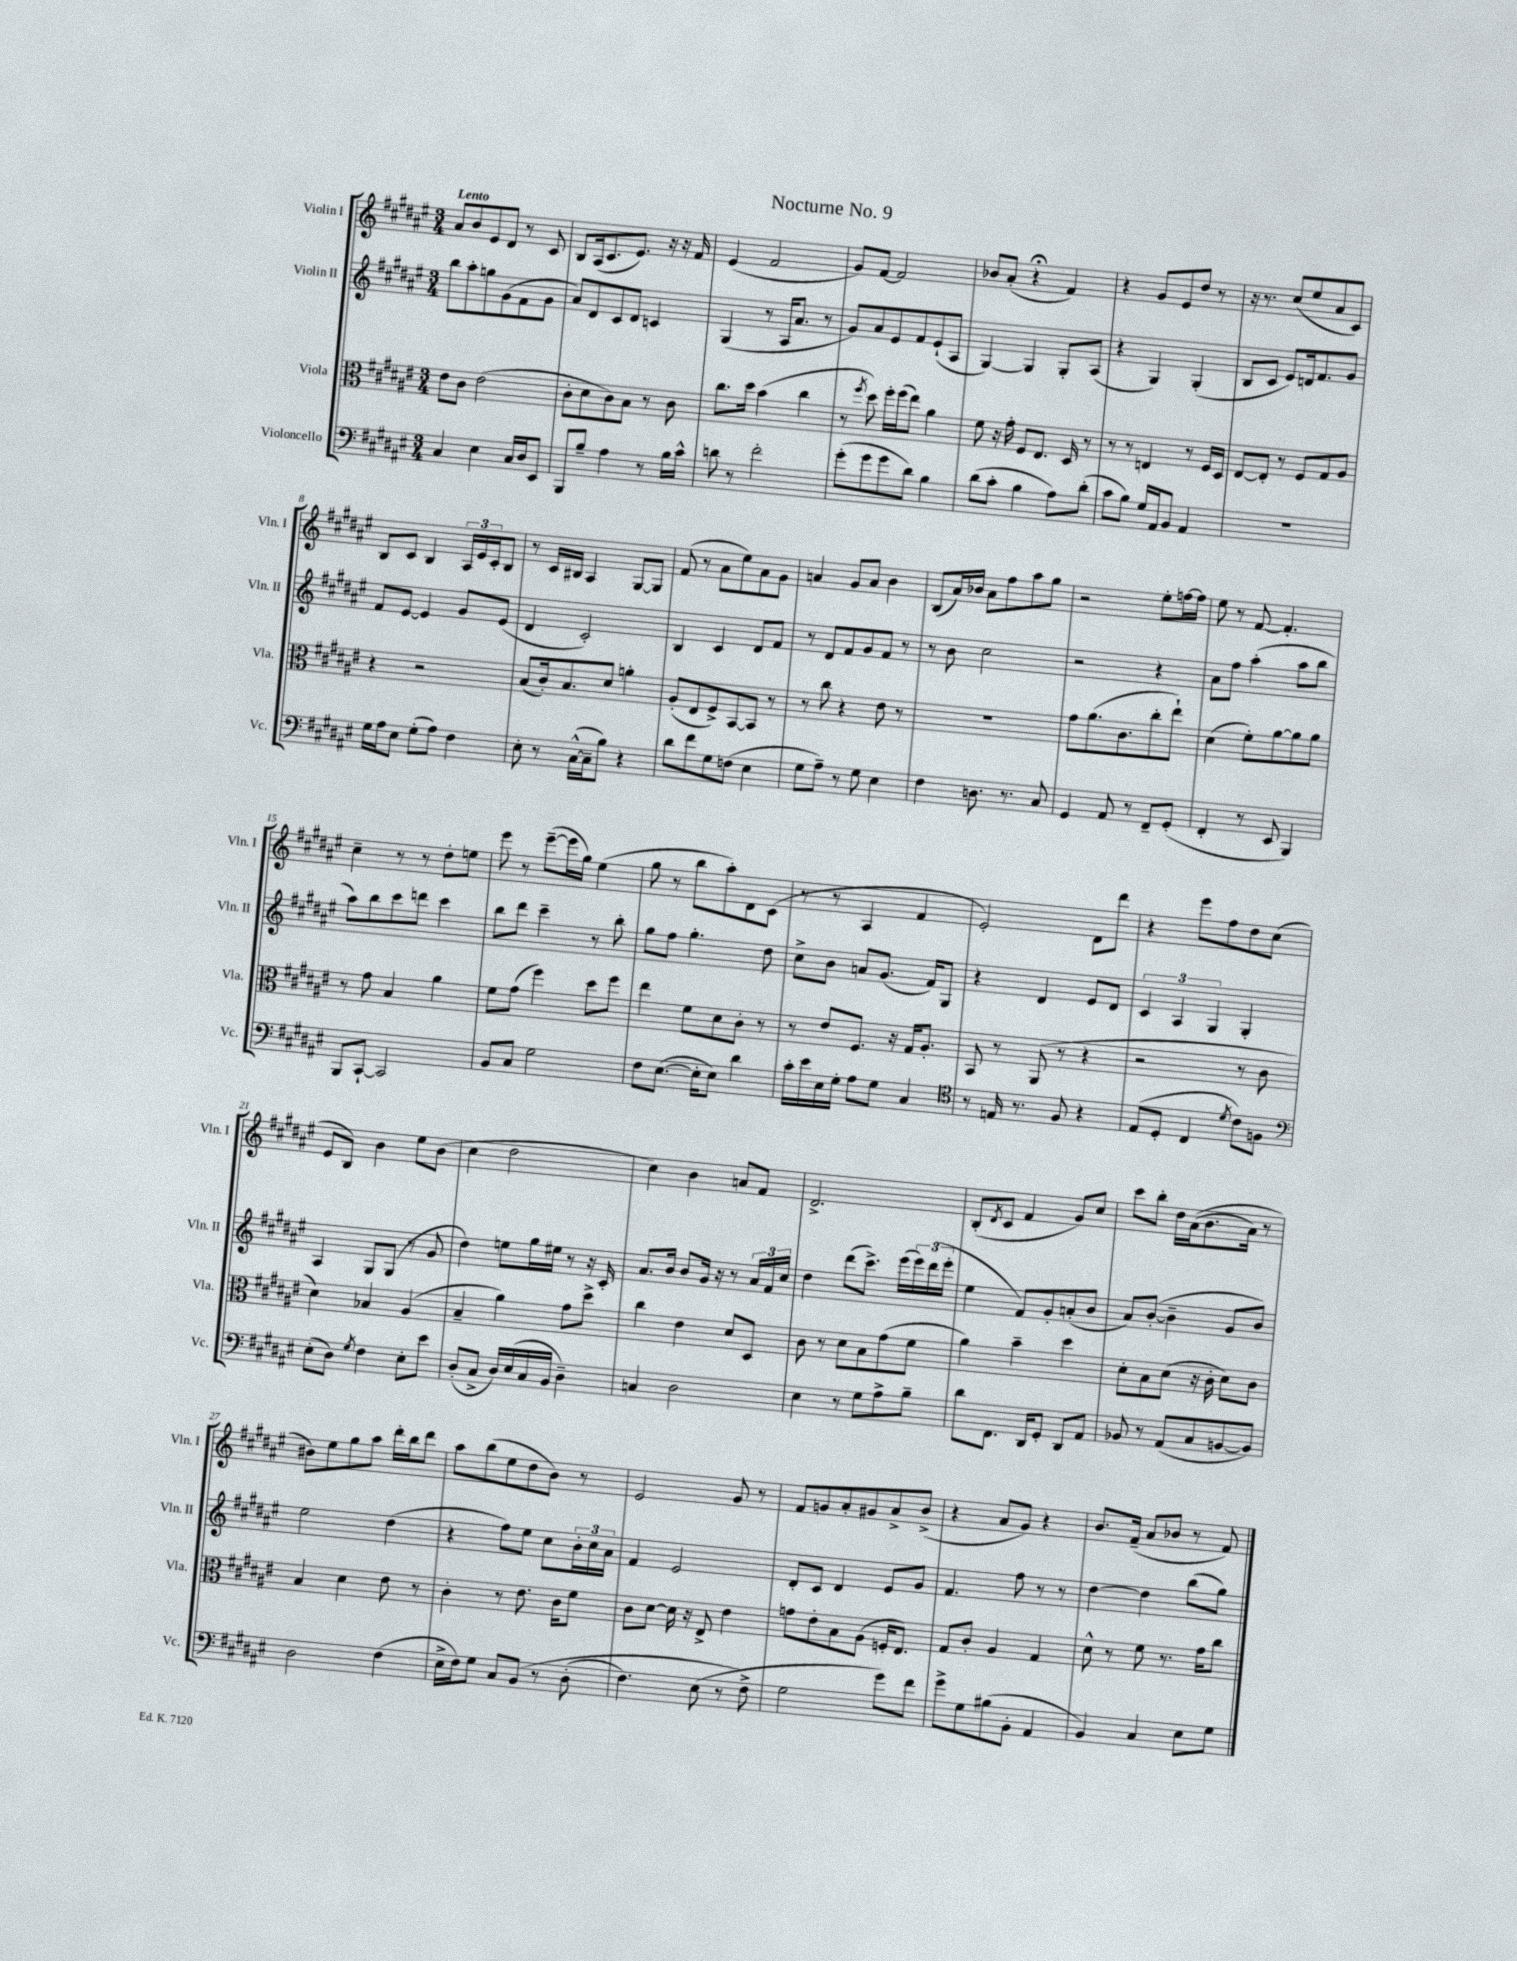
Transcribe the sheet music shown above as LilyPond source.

\header { title = "Nocturne No. 9" }
<<
\new StaffGroup <<
\new Staff = "s0" \with { instrumentName = "Violin I" shortInstrumentName = "Vln. I" } {
    \clef treble \key fis \major \numericTimeSignature \time 3/4 \tempo "Lento"
    ais'8 b'8 eis'8 dis'8 r8 cis'8 |
    b8 ais16( cis'8. eis'8.) r16 r16 fis'16 |
    eis'4( fis'2 |
    gis'8) fis'8~ fis'2 |
    bes'8 ais'8-.( r4\fermata fis'4) |
    r4 gis'8 eis'8 dis''8 r8 |
    r16 r8. cis''8( eis''8 ais'8 cis'8) |
    b8 cis'8 b4 \tuplet 3/2 { ais16 eis'16 cis'16-. } b8 |
    r8 cis'16 bis16 ais4 gis8~ gis8 |
    fis'8( r8 ais'8 eis''8) ais'8 gis'8 |
    a'4 gis'8 a'8 b'4 |
    b8( ais'16) bes'16 ais'8 fis''8 ais''8 gis''8 |
    r2 eis''8-. f''16~ f''16 |
    eis''8 r8 fis'8~ fis'4.-. |
    cis''4-- r8 r8 dis''8-. e''8 |
    eis'''8 r8 eis'''8~--( eis'''16 gis''16) eis''4( |
    gis''8 r8 b''8 ais''8-.) dis'8 cis'8( |
    r8 r8 ais4 fis'4 |
    eis'2-.) dis'8 dis'''8 |
    r4 eis'''8 fis''8 dis''8 cis''8( |
    eis'8 b8) b'4 eis''8 b'8( |
    cis''4 dis''2 |
    cis''4) b'4 a'8 fis'8 |
    dis'2.-> |
    b8-.( \acciaccatura { dis'8 } cis'8 fis'4 gis'8) cis''8 |
    cis'''8 b''8-. dis''16 ais'16(\( b'8. ais'16) r8 |
    bis'8\) eis''8 gis''8 ais''8 dis'''16-. b''16 dis'''8 |
    ais''8 b''8( eis''8 dis''8 b'8) r8 |
    eis'2 gis'8 r8 |
    fis'8 g'8 ais'8-. gis'8 ais'8-> b'8->( |
    r4 ais'8 gis'8) r4 |
    b'8. fis'16--( ais'8 bes'8 r8 fis'8) \bar "|." |
}
\new Staff = "s1" \with { instrumentName = "Violin II" shortInstrumentName = "Vln. II" } {
    \clef treble \key fis \major \numericTimeSignature \time 3/4
    b''8 ais''8-. g''8 gis'8( fis'8 gis'8 |
    ais'8) dis'8 cis'8 dis'8 c'4 |
    gis4( r8 ais16 ais'8. r8 |
    gis'8) ais'8 eis'8 fis'8 eis'8-!( ais8 |
    gis4~) gis4 gis8-. ais8( |
    r4 gis4) gis4-.( |
    b8 cis'8 eis'8) d'16 fis'8. gis'8 |
    fis'8 eis'8~ eis'4 gis'8 eis'8( |
    dis'4 cis'2-.) |
    b4 cis'4 dis'8 fis'8 |
    r8 dis'8 fis'8 gis'8 fis'8 r8 |
    r8 b'8 cis''2 |
    r2 r4 |
    ais'8 fis''8 ais''4-.( ais''8 b''8 |
    ais''8) b''8 cis'''8 d'''8 cis'''4 |
    b''8 dis'''8 cis'''4-- r8 b''8-. |
    gis''8 fis''8 gis''4.-. dis''8 |
    cis''8-> b'8 a'8 gis'8.( fis'16) gis8 |
    r4 dis'4 eis'8 dis'8 |
    \tuplet 3/2 { cis'4 ais4 gis4 } gis4-. |
    ais4 gis8 gis8( r8 gis'8 |
    dis''4) e''8 gis''16 eis''16 r8 r16 cis'16-. |
    ais'8. b'16 b'8 gis'16 r16 r8 \tuplet 3/2 { ais'16 fis'16 cis''16 } |
    dis''4 dis'''8( cis'''8.->) eis'''16( \tuplet 3/2 { eis'''16) dis'''16( eis'''16-. } |
    eis''4 fis'8) gis'8-. a'8-.( b'8 |
    ais'8) b'8~-.( b'4-- gis'8 b'8) |
    eis''2 dis''4( |
    r4 fis''8) eis''8 cis''8 \tuplet 3/2 { b'16-. cis''16 ais'16 } |
    fis'4 eis'2 |
    dis'8-. cis'8 dis'4 eis'8 gis'8 |
    fis'4. fis''8 r8 r8 |
    dis''4~ dis''4 b''8( gis''8) \bar "|." |
}
\new Staff = "s2" \with { instrumentName = "Viola" shortInstrumentName = "Vla." } {
    \clef alto \key fis \major \numericTimeSignature \time 3/4
    eis'8 cis'8 eis'2( |
    cis'8-. dis'8 cis'8) b8 r8 cis'8 |
    cis''8. dis''16 b'4( cis''4 |
    r8 \acciaccatura { fis''8 } dis''8) fis''16-. fis''16( eis''8) ais'4 |
    fis'8 r16 gis'16-. fis8 eis8. dis16 r8 |
    r8 r8 e4 r8 fis16 dis16 |
    eis8~ eis8-. r8 fis8 gis8 ais8 |
    r4 r2 |
    b8( cis'16-.) b8. dis'8 a'4-. |
    ais8-.( eis8 fis8->) b,8~ b,8 r8 |
    r8 cis''8 r4 eis'8 r8 |
    R2. |
    gis'8 ais'8.( cis'8. cis''8-. eis''8-!) |
    dis'4( fis'8-.) ais'8~ ais'8 ais'8 |
    r8 gis'8 b4 ais'4 |
    fis'8 gis'8( fis''4) dis''8 fis''8 |
    eis''4 fis'8 dis'8 cis'8-. r8 |
    r8 eis'8 fis8. r16 gis16 ais8.-. |
    b,8 r8 ais,8( r8 r4 |
    r2 r8 cis'8 |
    dis'4) bes4 ais4( |
    b4-- ais'4) gis'8 dis''8-> |
    cis''4 eis'4 dis'8 dis8 |
    cis'8 r8 dis'8 b8 gis'8( fis'8 |
    ais'4) b'4-- dis''4 |
    dis'8-. b8 dis'8( r16 cis'16-. dis'8) cis'8 |
    b4 dis'4 eis'8 r8 |
    cis'4-. r8 eis'8. cis'16 fis'8 |
    cis'8 dis'8~ dis'16 r16 eis8-> eis'4 |
    g'8 eis'8-. b8 ais8( f16-. eis8.) |
    gis8 cis'8-. ais4 gis4 |
    dis'8-^ r8 fis'8 r8. gis'16 cis''8 \bar "|." |
}
\new Staff = "s3" \with { instrumentName = "Violoncello" shortInstrumentName = "Vc." } {
    \clef bass \key fis \major \numericTimeSignature \time 3/4
    cis4 eis4 cis16 dis16 eis,8 |
    b,,8 b8-- ais4 r8 b16 cis'16-^ |
    d'8 r8 fis'2-. |
    gis'8-.( gis'8 gis'8 dis'8) b4 |
    dis'8( cis'8-. b4 ais8) dis'8-.( |
    cis'8 b8) gis16 ais,16 b,8 ais,4 |
    R2. |
    gis16 ais16 eis8 gis8-.( ais8) fis4 |
    eis8-. r8 cis16~-^( cis16-- b8) r4 |
    dis'8 fis'8 gis8 f8( eis4 |
    gis8 ais8--) r8 gis8 eis4 |
    fis4 d8. r8. cis8 |
    gis,4 ais,8 r8 fis,8-- gis,8-.( |
    fis,4-. r8 eis,8 b,,4) |
    b,,8 cis,8~-! cis,2 |
    b,8 cis8 gis2 |
    fis8 eis8.~( eis16-. eis8) dis'4 |
    cis'16-. eis'16 eis16 gis16-. ais8 gis8 cis4 |
    \clef tenor r8 e16 r8. fis8 r4 |
    eis8( dis8-. cis4 \acciaccatura { dis'8 } cis'8) f8 |
    \clef bass eis8-.( dis8) \acciaccatura { gis8 } fis4 eis8-. eis'8 |
    dis8-.( cis8-> dis16) eis16( cis16 b,16 dis4--) |
    c4 dis2 |
    eis4 r8 gis8 ais8-> b8-- |
    dis'8 fis,8. dis,16 gis,8-. dis,8 ais,8 |
    bes,8 r8 ais,8( cis8 b,8~ b,8) |
    dis2 fis4( |
    eis16-> fis16) gis8 cis8 b,8\( r8 dis8-.( |
    fis4.) eis8( r8 fis8->\) |
    gis2 gis'8) fis'8 |
    gis'8-> gis8 bis8( b,8-. ais,4 |
    b,4) cis4 eis8 gis8 \bar "|." |
}
>>
>>
